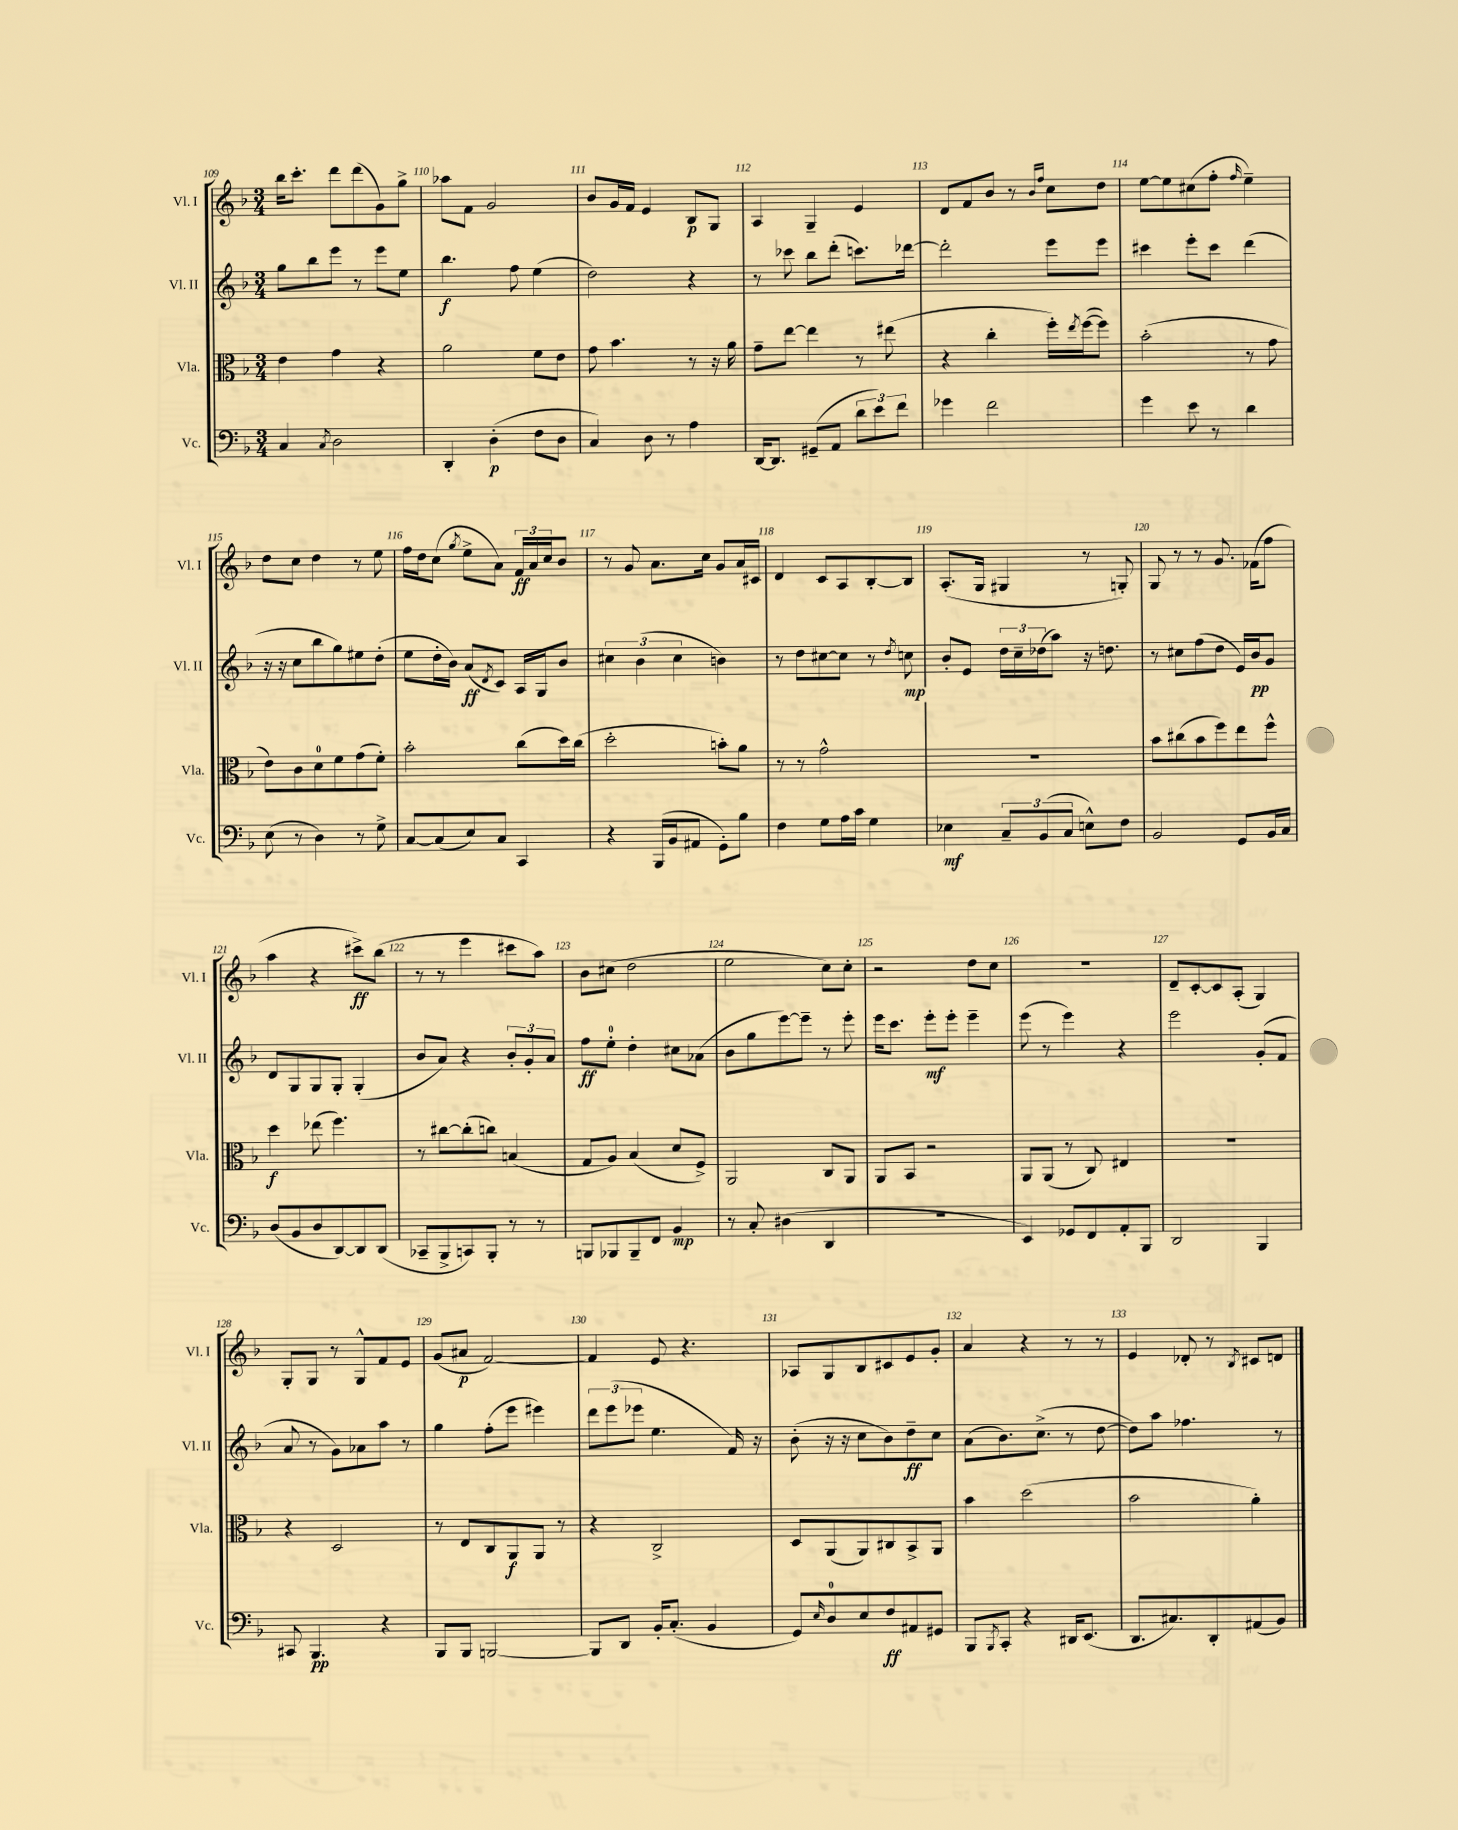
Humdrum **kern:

**kern	**dynam	**kern	**dynam	**kern	**dynam	**kern	**dynam
*part4	*part4	*part3	*part3	*part2	*part2	*part1	*part1
*staff4	*staff4	*staff3	*staff3	*staff2	*staff2	*staff1	*staff1
*I"Vc.	*	*I"Vla.	*	*I"Vl. II	*	*I"Vl. I	*
*I'Vc.	*	*I'Vla.	*	*I'Vl. II	*	*I'Vl. I	*
*clefF4	*	*clefC3	*	*clefG2	*	*clefG2	*
*k[b-]	*	*k[b-]	*	*k[b-]	*	*k[b-]	*
*M3/4	*	*M3/4	*	*M3/4	*	*M3/4	*
=109	=109	=109	=109	=109	=109	=109	=109
4C/	.	4e\	.	8gg\L	.	16bb-\KL	.
.	.	.	.	.	.	8.ccc'\J	.
.	.	.	.	8bb-\	.	.	.
8qC/	.	.	.	.	.	.	.
2D\	.	4g\	.	8eee\J	.	8ddd\L	.
.	.	.	.	8r	.	(8ddd\	.
.	.	4r	.	8eee\L	.	8g\)	.
.	.	.	.	8ee\J	.	8gg^\J	.
=110	=110	=110	=110	=110	=110	=110	=110
4DD'/	.	2a\	.	4.bb-\	f	8aa-X\L	.
.	.	.	.	.	.	8f\J	.
(4D'\	p	.	.	.	.	2g/	.
.	.	.	.	8ff\	.	.	.
8F\L	.	8f\L	.	(4ee\	.	.	.
8D\J	.	8e\J	.	.	.	.	.
=111	=111	=111	=111	=111	=111	=111	=111
4C/)	.	8g\	.	2dd\)	.	8b-/L	.
.	.	4.b-\	.	.	.	16g/L	.
.	.	.	.	.	.	16f/JJ	.
8D\	.	.	.	.	.	4e/	.
8r	.	.	.	.	.	.	.
4A\	.	8r	.	4r	.	8B-/L	p
.	.	16r	.	.	.	8G/J	.
.	.	16a\	.	.	.	.	.
=112	=112	=112	=112	=112	=112	=112	=112
[16DD/KL	.	8g~\L	.	8r	.	4A/	.
8.DD/J]	.	.	.	.	.	.	.
.	.	[8ee\J	.	8ccc-X\	.	.	.
(8GG#X~/L	.	4ee\]	.	8bb-\L	.	4G~/	.
8AA/J	.	.	.	(8ddd'\J	.	.	.
12d\L	.	8r	.	8.cccn\L)	.	4e/	.
12e\)	.	.	.	.	.	.	.
.	.	(8ee#X\	.	.	.	.	.
12f\J	.	.	.	.	.	.	.
.	.	.	.	[16ddd-X\Jk	.	.	.
=113	=113	=113	=113	=113	=113	=113	=113
4g-X\	.	4r	.	2ddd-'\]	.	8d/L	.
.	.	.	.	.	.	8f/	.
2f\	.	4cc'\	.	.	.	8b-/J	.
.	.	.	.	.	.	8r	.
.	.	.	.	.	.	16qqb-/LL	.
.	.	.	.	.	.	16qqff/JJ	.
.	.	16ff'\LL)	.	8eee\L	.	8cc\L	.
.	.	8qee/	.	.	.	.	.
.	.	([16ff\J	.	.	.	.	.
.	.	8ff\J])	.	8eee\J	.	8dd\J	.
=114	=114	=114	=114	=114	=114	=114	=114
4g\	.	(2b-'\	.	4ccc#X\	.	[8ee\L	.
.	.	.	.	.	.	8ee\]	.
8e\	.	.	.	8eee'\L	.	(8cc#X\	.
8r	.	.	.	8ccc#\J	.	8ff'\J	.
.	.	.	.	.	.	16qqff/	.
4d\	.	8r	.	(4ddd\	.	4ee~\)	.
.	.	8g\	.	.	.	.	.
!!LO:LB:g=z
=115	=115	=115	=115	=115	=115	=115	=115
(8E\	.	8e\L)	.	16r	.	8dd\L	.
.	.	.	.	16r	.	.	.
8r	.	8c\	.	8cc\L	.	8cc\J	.
4D\)	.	8d\	.	8bb-\	.	4dd\	.
.	.	8f\	.	8gg\)	.	.	.
8r	.	(8g\	.	8ee#X\	.	8r	.
8G^\	.	8f'\J)	.	(8dd'\J	.	8ee\	.
=116	=116	=116	=116	=116	=116	=116	=116
[8C/L	.	2b-'\	.	8ee\L	.	16ff\LL	.
.	.	.	.	.	.	16dd\J	.
(8C/]	.	.	.	16dd'\L	.	(8cc\J	.
.	.	.	.	16b-\JJ)	.	.	.
.	.	.	.	.	.	8qgg/	.
8E/)	.	.	.	(8a/L	ff	8ee^\L	.
.	.	.	.	8qd/	.	.	.
8C/J	.	.	.	8c/J)	.	8a\J)	.
4CC/	.	(8cc\L	.	16A/LL	.	24f/LL	ff
.	.	.	.	.	.	24a/	.
.	.	.	.	16G/J	.	.	.
.	.	.	.	.	.	24cc/J	.
.	.	16dd\L)	.	8b-/J	.	8b-/J	.
.	.	(16cc\JJ	.	.	.	.	.
=117	=117	=117	=117	=117	=117	=117	=117
4r	.	2dd'\	.	6cc#X\	.	8r	.
.	.	.	.	.	.	8g/	.
.	.	.	.	(6b-\	.	.	.
(16BBB-/LL	.	.	.	.	.	8.a\L	.
16BB-/J	.	.	.	.	.	.	.
.	.	.	.	6cc#\	.	.	.
8AA#X/J	.	.	.	.	.	.	.
.	.	.	.	.	.	16cc\Jk	.
8GG'\L)	.	8bn'\L)	.	4bn\)	.	8g/L	.
8B-\J	.	8a\J	.	.	.	16a/L	.
.	.	.	.	.	.	16c#X/JJ	.
=118	=118	=118	=118	=118	=118	=118	=118
4F\	.	8r	.	8r	.	4d/	.
.	.	8r	.	8dd\L	.	.	.
8G\L	.	2g^^\	.	[8cc#X\	.	8c/L	.
16A\L	.	.	.	8cc#\J]	.	8A/	.
16c\JJ	.	.	.	.	.	.	.
4G\	.	.	.	8r	.	[8B-'/	.
.	.	.	.	8qdd/	.	.	.
.	.	.	.	8ccn\	mp	8B-/J]	.
=119	=119	=119	=119	=119	=119	=119	=119
4E-X\	mf	2.r	.	8b-'/L	.	(8.A'/L	.
.	.	.	.	8e/J	.	.	.
.	.	.	.	.	.	16G/Jk	.
12C~/L	.	.	.	24dd\LL	.	4G#X/	.
.	.	.	.	24cc~\	.	.	.
(12BB-/	.	.	.	(24dd-X\J	.	.	.
.	.	.	.	8aa\J)	.	.	.
12C/J	.	.	.	.	.	.	.
8En^^\L)	.	.	.	16r	.	8r	.
.	.	.	.	8.ddn\	.	.	.
8F\J	.	.	.	.	.	8Gn'/)	.
=120	=120	=120	=120	=120	=120	=120	=120
2BB-/	.	8b-\L	.	8r	.	8G/	.
.	.	(8cc#X\	.	8cc#X\L	.	8r	.
.	.	8b-\	.	(8ff\	.	8r	.
.	.	8ff\)	.	8dd\J	.	8.g/	.
8GG/L	.	8ee\	.	16e/LL)	.	.	.
.	.	.	.	16b-/J	pp	(16f-X\KL	.
16BB-/L	.	8ff^^\J	.	8g/J	.	8ff\J	.
16C/JJ	.	.	.	.	.	.	.
!!LO:LB:g=z
=121	=121	=121	=121	=121	=121	=121	=121
(8D/L	.	4dd\	f	8d/L	.	4aa\	.
8BB-/	.	.	.	8G/	.	.	.
8D/	.	(8ee-X\	.	8G/	.	4r	.
[8DD/)	.	4.ff\)	.	8G'/J	.	.	.
8DD/]	.	.	.	(4G'/	.	8ccc#X^\L)	ff
(8DD/J	.	.	.	.	.	(8bb-\J	.
=122	=122	=122	=122	=122	=122	=122	=122
8CC-X~/L	.	8r	.	8b-/L	.	8r	.
8BBB-^/	.	[8cc#X\L	.	8a/J)	.	8r	.
8CCn/)	.	(8cc#'\]	.	4r	.	4eee\	.
8BBB-'/J	.	8ccn\J)	.	.	.	.	.
8r	.	(4Bn/	.	12b-'/L	.	8ccc#X\L	.
.	.	.	.	12g'/	.	.	.
8r	.	.	.	.	.	8aa\J)	.
.	.	.	.	12a/J	.	.	.
=123	=123	=123	=123	=123	=123	=123	=123
8BBBn/L	.	8G/L	.	8ff\L	ff	8b-\L	.
8BBB-X/	.	8A/J)	.	8ee'\J	.	(8cc#X\J	.
8BBB-~/	.	(4B-/	.	4dd'\	.	2dd\	.
8FF/J	.	.	.	.	.	.	.
4BB-/	mp	8d/L	.	8cc#X\L	.	.	.
.	.	8F^/J)	.	(8a-X\J	.	.	.
=124	=124	=124	=124	=124	=124	=124	=124
8r	.	2AA/	.	8b-\L	.	2ee\	.
8C'/	.	.	.	8gg\	.	.	.
(4D#X\	.	.	.	[8eee\)	.	.	.
.	.	.	.	8eee~\J]	.	.	.
4DD/	.	8C/L	.	8r	.	8cc\L)	.
.	.	8AA/J	.	8eee'\	.	8cc'\J	.
=125	=125	=125	=125	=125	=125	=125	=125
2.r	.	8AA/L	.	16eee\KL	.	2r	.
.	.	.	.	8.ccc\J	.	.	.
.	.	8BB-/J	.	.	.	.	.
.	.	2r	.	8eee'\L	mf	.	.
.	.	.	.	8eee'\J	.	.	.
.	.	.	.	4eee~\	.	8dd\L	.
.	.	.	.	.	.	8cc\J	.
=126	=126	=126	=126	=126	=126	=126	=126
4EE/)	.	8AA/L	.	(8eee\	.	2.r	.
.	.	(8AA/J	.	8r	.	.	.
8GG-X/L	.	8r	.	4eee\)	.	.	.
8FF/	.	8C/)	.	.	.	.	.
8AA'/	.	4E#X/	.	4r	.	.	.
8BBB-/J	.	.	.	.	.	.	.
=127	=127	=127	=127	=127	=127	=127	=127
2DD/	.	2.r	.	2eee\	.	8d~/L	.
.	.	.	.	.	.	[8c'/	.
.	.	.	.	.	.	8c/]	.
.	.	.	.	.	.	(8A'/J	.
4BBB-/	.	.	.	(8g'/L	.	4G/)	.
.	.	.	.	8f/J	.	.	.
!!LO:LB:g=z
=128	=128	=128	=128	=128	=128	=128	=128
8CC#X/	.	4r	.	8a/	.	8G'/L	.
4.BBB-/	pp	.	.	8r	.	8G/J	.
.	.	2D/	.	8g\L)	.	8r	.
.	.	.	.	8a-X\	.	8G^^/L	.
4r	.	.	.	8aa\J	.	8f/	.
.	.	.	.	8r	.	8e/J	.
=129	=129	=129	=129	=129	=129	=129	=129
8BBB-/L	.	8r	.	4gg\	.	(8g/L	.
8BBB-/J	.	8E/L	.	.	.	8a#X/J	p
[2BBBn/	.	8C/	.	(8ff'\L	.	[2f/)	.
.	.	8AA/	f	8eee\J	.	.	.
.	.	8AA/J	.	4eee#X\)	.	.	.
.	.	8r	.	.	.	.	.
=130	=130	=130	=130	=130	=130	=130	=130
8BBB/L]	.	4r	.	12ddd\L	.	4f/]	.
.	.	.	.	(12eee\	.	.	.
8DD/J	.	.	.	.	.	.	.
.	.	.	.	12eee-X\J	.	.	.
16BB-'/KL	.	2C^/	.	4.ee\	.	8e/	.
(8.C'/J	.	.	.	.	.	.	.
.	.	.	.	.	.	4.r	.
4BB-/	.	.	.	.	.	.	.
.	.	.	.	16f/)	.	.	.
.	.	.	.	16r	.	.	.
=131	=131	=131	=131	=131	=131	=131	=131
8GG/L)	.	8D/L	.	(8b-'\	.	8A-X/L	.
16qqE/	.	.	.	.	.	.	.
8D/	.	(8AA/	.	16r	.	8G/	.
.	.	.	.	16r	.	.	.
8E/	.	8AA/)	.	8cc\L	.	8B-/	.
8F/	ff	8C#X/	.	8b-\)	.	8c#X/	.
8AA#X/	.	8BB-^/	.	8dd~\	ff	8e/	.
8GG#X/J	.	8AA/J	.	8cc\J	.	8g'/J	.
=132	=132	=132	=132	=132	=132	=132	=132
8BBB-/L	.	4b-\	.	(8a\L	.	4a/	.
8qBBB-/	.	.	.	.	.	.	.
8CC'/J	.	.	.	8.b-\)	.	.	.
4r	.	(2dd\	.	.	.	4r	.
.	.	.	.	(8.cc^\J	.	.	.
16DD#X/KL	.	.	.	8r	.	8r	.
(8.EE/J	.	.	.	.	.	.	.
.	.	.	.	[8dd\	.	8r	.
=133	=133	=133	=133	=133	=133	=133	=133
8.DD/L	.	2b-\	.	8dd\L])	.	4e/	.
.	.	.	.	8aa\J	.	.	.
8.C#X/)	.	.	.	.	.	.	.
.	.	.	.	4.ff-X\	.	8d-X'/	.
8DD'/	.	.	.	.	.	8r	.
.	.	.	.	.	.	8qB-/	.
(8AA#X/	.	4a'\)	.	.	.	8c#X/L	.
8BB-/J)	.	.	.	8r	.	8dn/J	.
==	==	==	==	==	==	==	==
*-	*-	*-	*-	*-	*-	*-	*-
